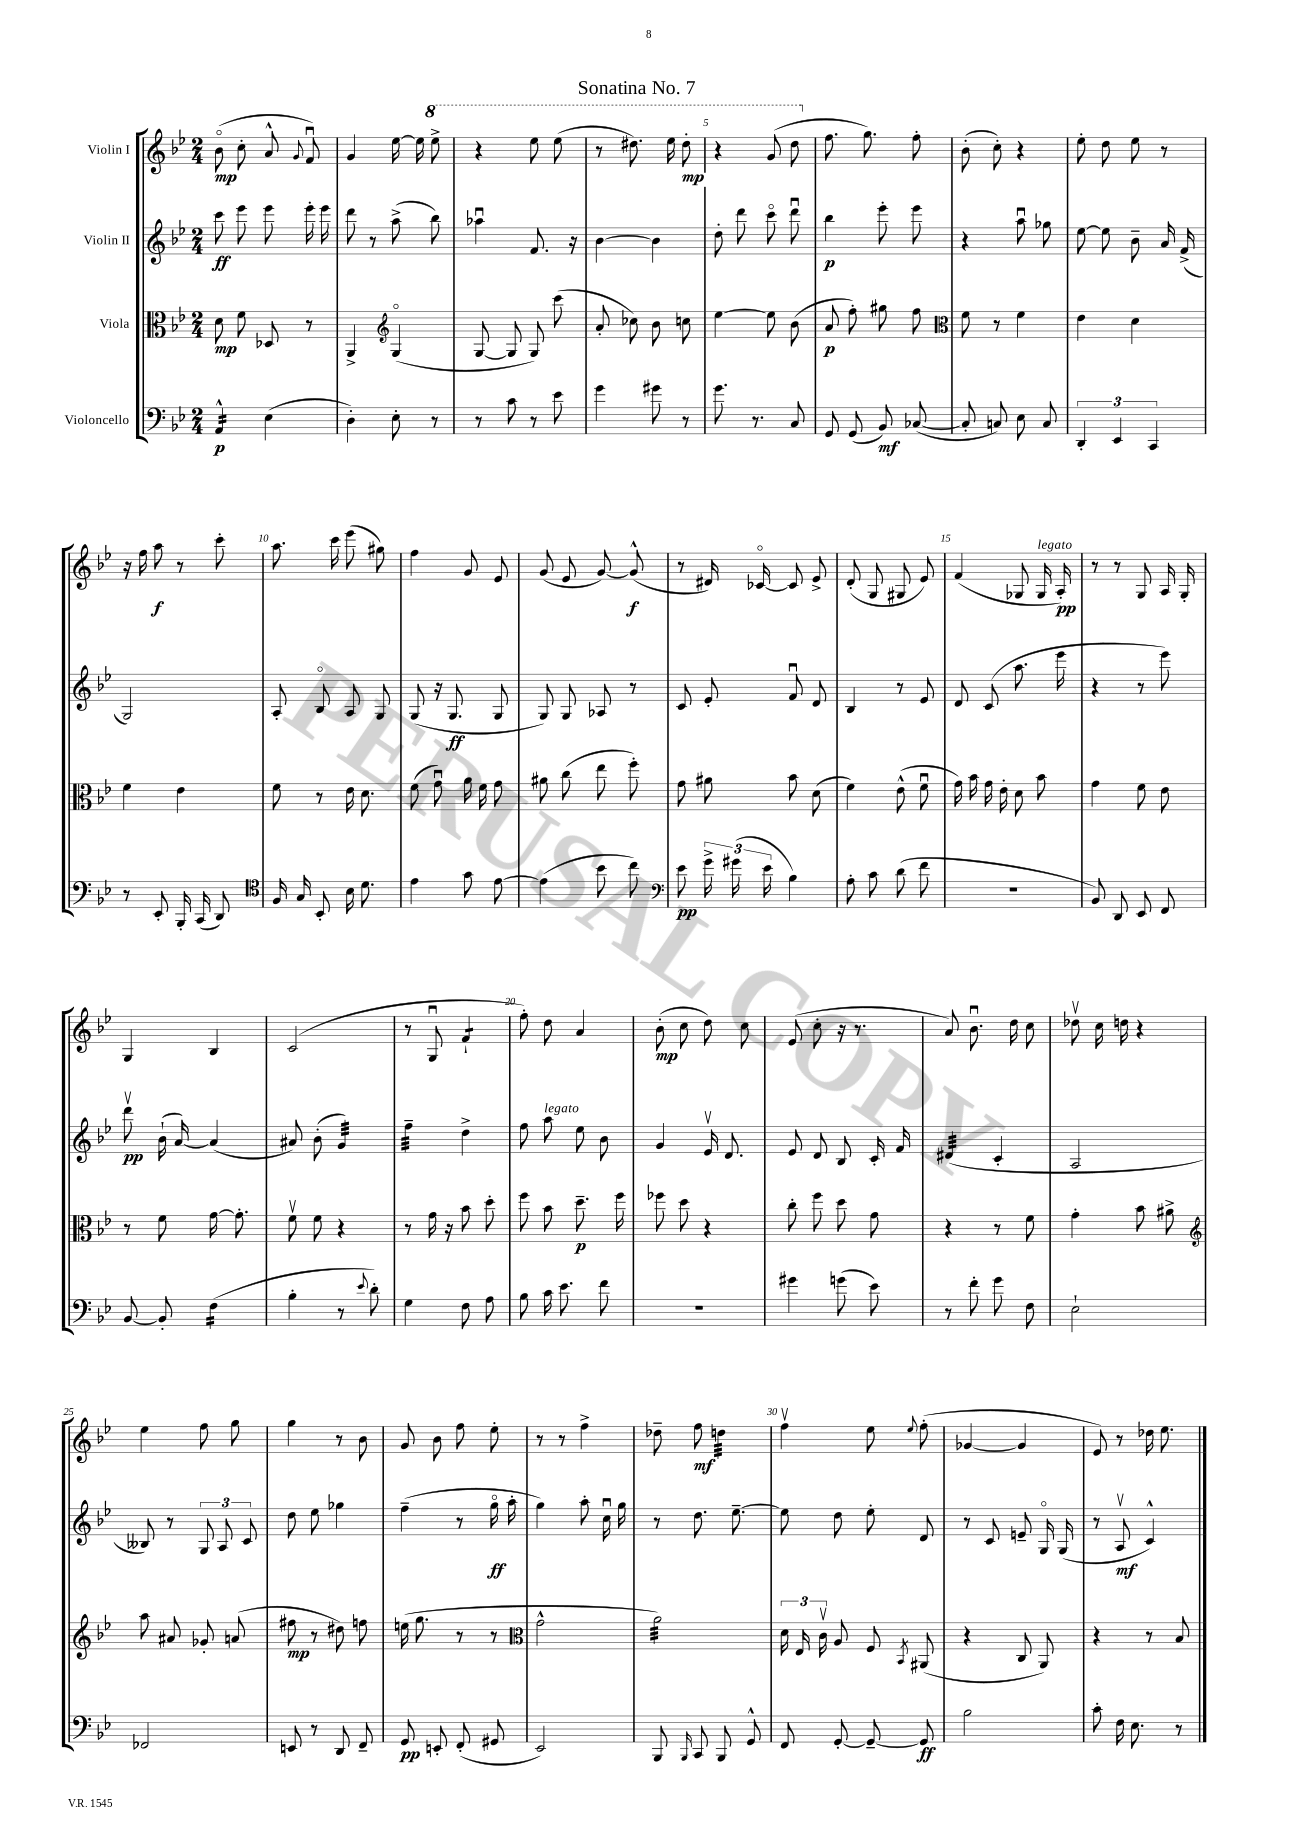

**kern	**kern	**kern	**kern
*staff4	*staff3	*staff2	*staff1
*clefF4	*clefC3	*clefG2	*clefG2
*k[b-e-]	*k[b-e-]	*k[b-e-]	*k[b-e-]
*M2/4	*M2/4	*M2/4	*M2/4
4AA^^	8d	8ccc	(8b-o
.	8f	8eee-	8cc'
(4E-	8D-	8eee-	8a^^
.	.	.	8qqg
.	8r	16eee-'	8fu)
.	.	16eee-	.
=	=	=	=
4D')	4AA^	8ddd	4g
.	.	8r	.
*	*clefG2	*	*
8E-'	(4Go	(8aa^	[16ee-
.	.	.	16ee-]
8r	.	8bb-)	8eee-^
=	=	=	=
8r	[8G	4aa-u	4r
8c	8G]	.	.
8r	8G)	8.f	8eee-
8e-	(8ccc	.	(8eee-
.	.	16r	.
=	=	=	=
4g	8a'	[4b-	8r
.	8cc-)	.	8.ddd#)
8g#	8b-	4b-]	.
.	.	.	16eee-
8r	8cc	.	8ddd#'
=	=	=	=
8.g	[4ee-	8dd'	4r
.	.	8ddd	.
8.r	.	.	.
.	8ee-]	8ccco	(8gg
8C	(8b-	8dddu	8ddd
=	=	=	=
8GG	8a	4bb-	8.ff
(8GG	8ff')	.	.
.	.	.	8.gg)
8BB-)	8gg#	8eee-'	.
([8C-	8ff	8eee-	8ff'
=	=	=	=
*	*clefC3	*	*
8C-']	8f	4r	(8b-'
8C)	8r	.	8cc')
8E-	4f	8aau	4r
8C	.	8gg-	.
=	=	=	=
6DD'	4e-	[8ee-	8ee-'
.	.	8ee-]	8dd
6EE-	.	.	.
.	4d	8b-~	8ee-
6CC	.	.	.
.	.	16a	8r
.	.	(16f^	.
=	=	=	=
8r	4f	2G)	16r
.	.	.	16ff
8EE-'	.	.	8aa
16BBB-'	4e-	.	8r
(16CC	.	.	.
8DD)	.	.	8ccc'
=	=	=	=
*clefC4	*	*	*
16F	8f	8A'	8.aa
16G	.	.	.
8BB-'	8r	8B-o	.
.	.	.	16ccc
16B-	16e-	8A	(8eee-
8.d	8.d	.	.
.	.	8G	8gg#)
=	=	=	=
4e-	(8f	(8G	4ff
.	8gu)	16r	.
.	.	8.G	.
8g	16a	.	8g
.	16f	.	.
[8e-	8g	8G	8e-
=	=	=	=
(4e-]	8a#	8G)	(8g
.	(8cc	8G	8e-
8b-	8ee-	8A-	[8g)
8cc)	8ff')	8r	(8g^^]
=	=	=	=
*clefF4	*	*	*
8e-	8g	8c	8r
24g^	8a#	8e-'	16d#)
(24g#	.	.	.
.	.	.	[16c-o
24e-	.	.	.
4B-)	8b-	8fu	8c-]
.	(8d	8d	8e-^
=	=	=	=
8A'	4f)	4B-	(8d'
8c	.	.	8G
(8d	(8e-^^	8r	8G#
8f	8fu	8e-	8e-)
=	=	=	=
2r	16g)	8d	(4f
.	16b-	.	.
.	16g	(8c	.
.	16e-'	.	.
.	8d	8.aa	8G-
.	8b-	.	16G-
.	.	16eee-	16A')
=	=	=	=
8BB-)	4g	4r	8r
8DD	.	.	8r
8EE-	8f	8r	8G
8FF	8e-	8eee-)	16A
.	.	.	16G'
=	=	=	=
[8BB-	8r	8dddv	4G
8BB-']	8f	(16b-`	.
.	.	[16a)	.
(4F	[16g	(4a]	4B-
.	8.g']	.	.
=	=	=	=
4B-'	8fv	8a#)	(2c
.	8f	(8b-'	.
8r	4r	4g)	.
8qqe-	.	.	.
8d')	.	.	.
=	=	=	=
4G	8r	4ff~	8r
.	16g	.	8Gu
.	16r	.	.
8F	8b-	4dd^	4f`
8A	8dd'	.	.
=	=	=	=
8B-	8ff	8ff	8ff')
16c	8b-	8aa	8dd
8.e-	.	.	.
.	8.dd~	8ee-	4a
8f	.	8b-	.
.	16ff	.	.
=	=	=	=
2r	8ff-	4g	(8b-'
.	8dd	.	8cc
.	4r	16e-v	8dd)
.	.	8.d	.
.	.	.	8cc
=	=	=	=
4g#	8cc'	8e-	(8e-
.	8ff	8d	8cc'
(8g	8dd	8B-	16r
.	.	.	8.r
8e-)	8g	16c'	.
.	.	16f	.
=	=	=	=
8r	4r	(4d#	8a)
8f'	.	.	8.b-u
8g	8r	4c'	.
.	.	.	16dd
8F	8f	.	8cc
=	=	=	=
2E-`	4g'	2A	8dd-v
.	.	.	16cc
.	.	.	16dd
.	8b-	.	4r
.	8a#^	.	.
=	=	=	=
*	*clefG2	*	*
2FF-	8aa	8B--)	4ee-
.	8a#	8r	.
.	8g-'	12G	8ff
.	.	12A	.
.	(8a	.	8gg
.	.	12c	.
=	=	=	=
8EE	8ff#	8dd	4gg
8r	8r	8ee-	.
8DD	8dd#)	4gg-	8r
8FF~	8ff	.	8b-
=	=	=	=
8GG	(16ee	(4ff~	8g
.	8.gg	.	.
8EE'	.	.	8b-
(8FF'	8r	8r	8ff
8GG#	8r	16ggo	8ee-'
.	.	16aa'	.
=	=	=	=
*	*clefC3	*	*
2EE-)	2g^^	4gg)	8r
.	.	.	8r
.	.	8aa'	4ff^
.	.	16ccu	.
.	.	16gg	.
=	=	=	=
8BBB-	2a)	8r	8dd-~
16qqBBB-	.	.	.
8CC	.	8.dd	8ff
8BBB-	.	.	4dd
.	.	[8.ee-~	.
8GG^^	.	.	.
=	=	=	=
8FF	24d	8ee-]	4ffv
.	24E-	.	.
.	24cv	.	.
[8GG'	8A	8dd	.
8GG~_	8F	8ee-'	8ee-
.	8qBB-	.	8qqee-
8GG]	(8AA#	8d	(8ff'
=	=	=	=
2B-	4r	8r	[4g-
.	.	8c	.
.	8C	8e~	4g-]
.	8AA)	16Go	.
.	.	(16G	.
=	=	=	=
8c'	4r	8r	8e-)
16F	.	8Av	8r
8.E-	.	.	.
.	8r	4c^^)	16dd-
.	.	.	8.ee-
8r	8B-	.	.
==	==	==	==
*-	*-	*-	*-
